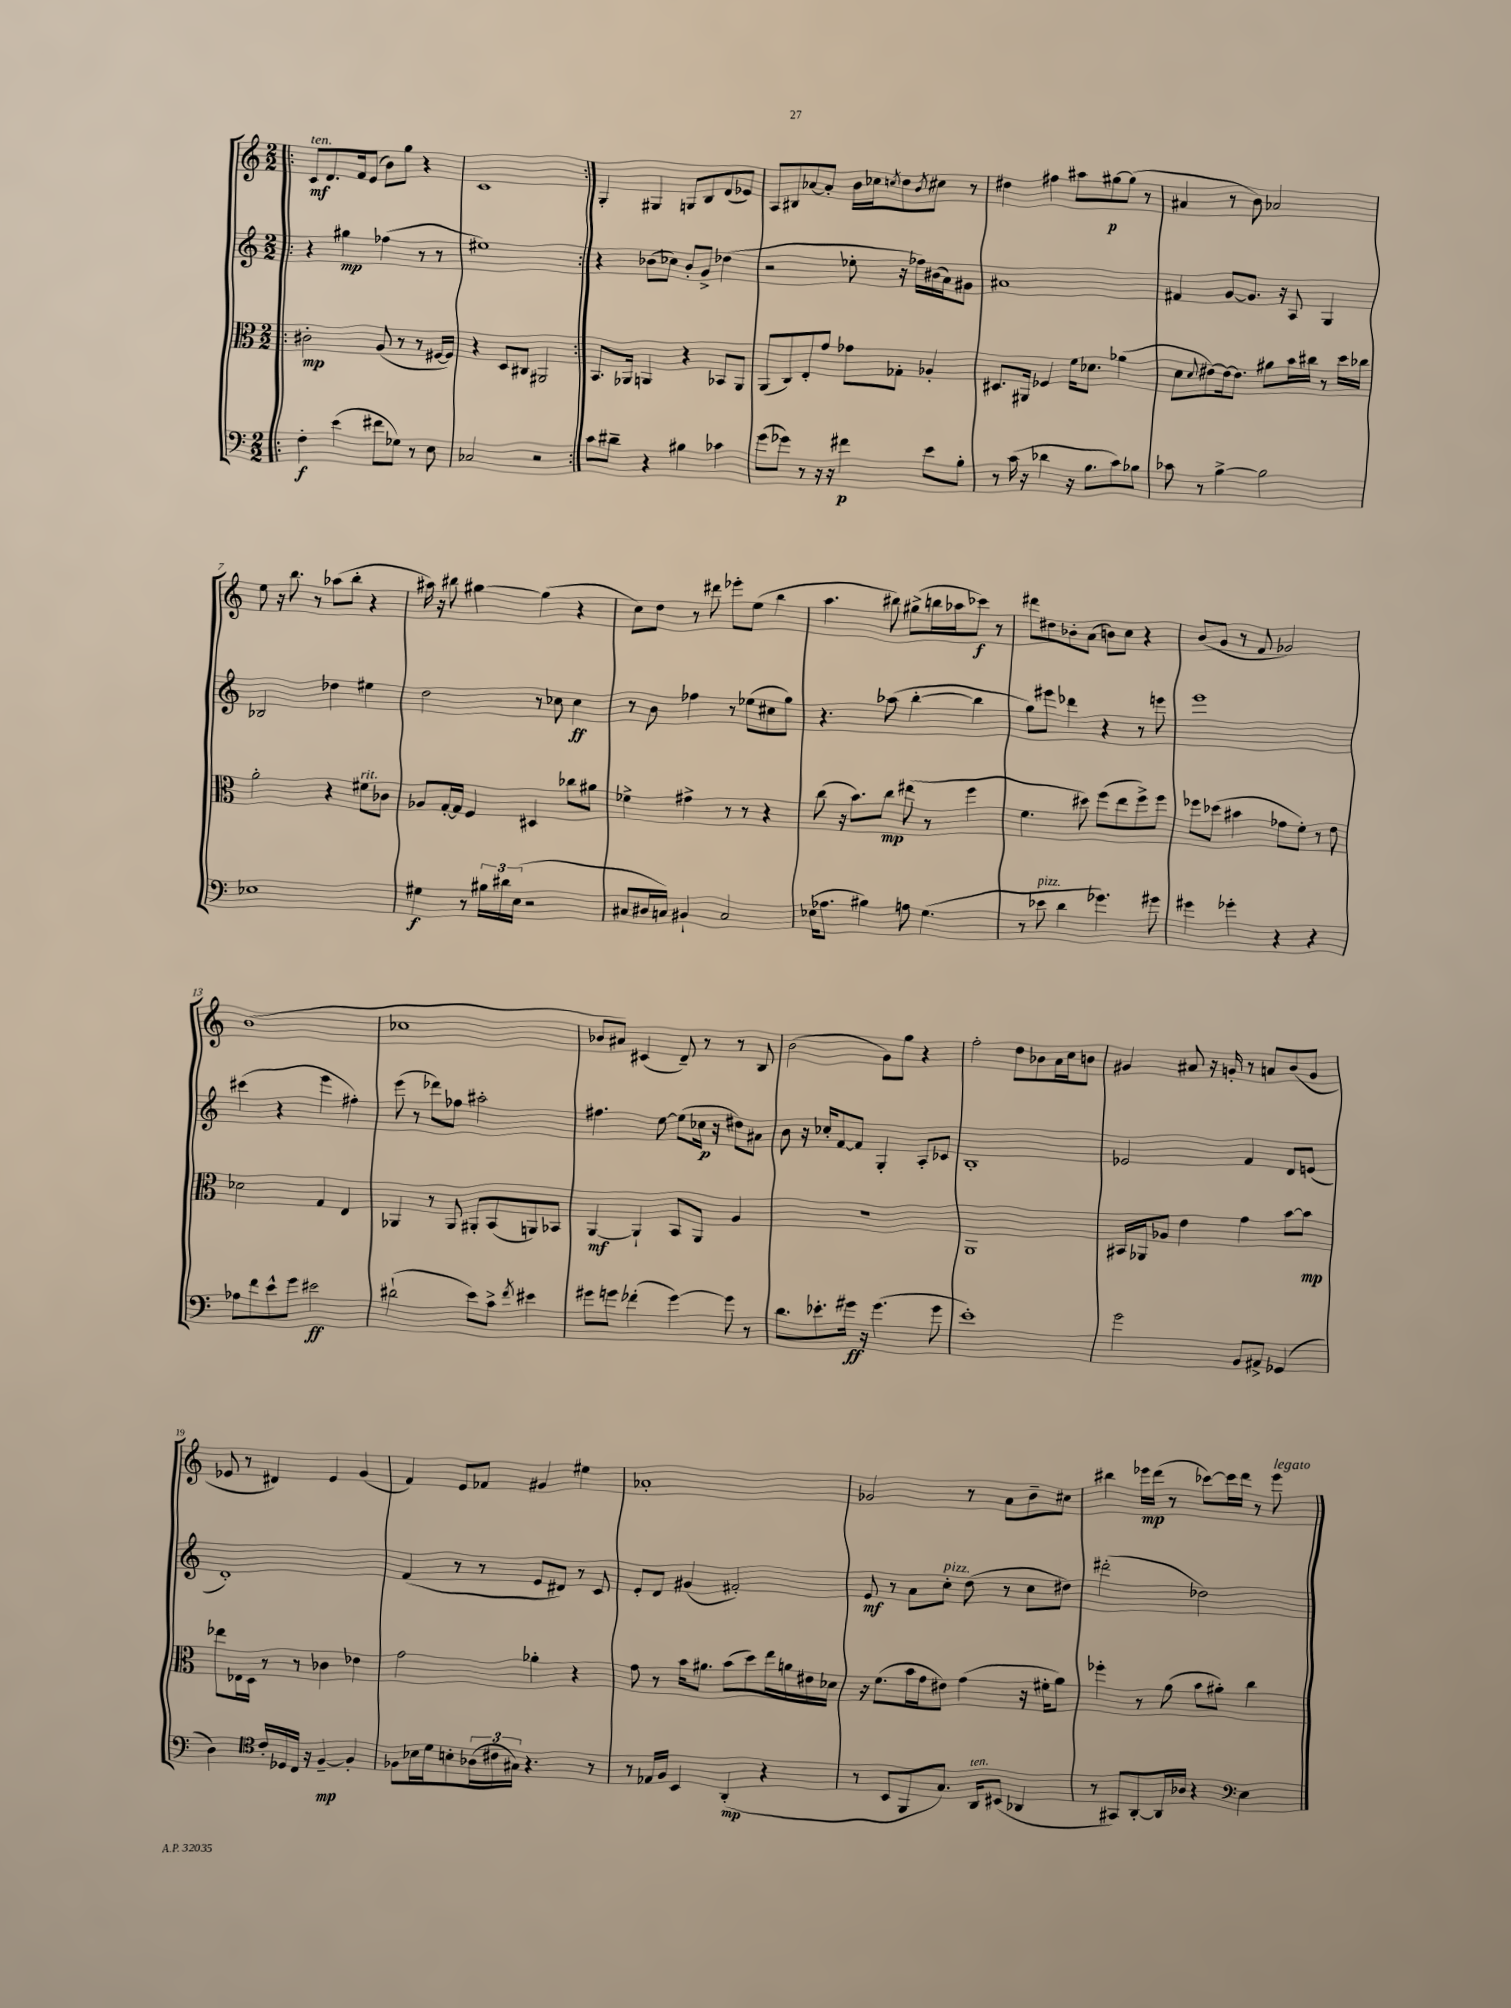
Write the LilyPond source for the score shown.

<<
\new StaffGroup <<
\new Staff = "s0" {
    \clef treble \key c \major \numericTimeSignature \time 2/2
    \repeat volta 2 { \bar ".|:" c'8\mf^\markup { \italic "ten." } d'8. f'16 e'8( b'8) g''8 r4 |
    c'1 | }
    g4-. gis4 g8 b8 d'8( ees'8) |
    a8 bis8 aes'8~ aes'8-. b'16 ces''16 \acciaccatura { c''8 } d''8 \acciaccatura { b'8 } cis''8 r8 |
    dis''4 fis''4 ais''8 gis''8~\p gis''8( r8 |
    ais'4 r8 b'8) aes'2 |
    e''8 r16 b''8. r8 aes''8( b''8-. r4 |
    ais''16) r16 bis''8 gis''4~ gis''4( r4 |
    c''8) d''8 r8 dis'''8 ees'''8-. e''8( b''4 |
    a''4. bis''8) gis''8->( b''16 aes''16 ces'''8\f) r8 |
    dis'''8 dis''8 bes'8-. a'8( b'8) c''8 r4 |
    b'8( g'8 r8 f'8 ges'2) |
    b'1( |
    ces''1 |
    bes'8 ais'8) cis'4( d'8--) r8 r8 b8 |
    b'2( g'8) g''8 r4 |
    f''2-. d''8 bes'8 a'16 c''16 b'8 |
    gis'4 ais'8 r16 g'16-. r8 a'8 b'8( g'8 |
    ees'8 r8 dis'4) ees'4 g'4( |
    f'4) e'8 fes'8 gis'4 eis''4 |
    aes'1-. |
    ges'2 r8 a'8 b'8-- cis''8 |
    bis''4 ees'''16\mp d'''16( r8 ces'''8~) ces'''16 d'''16 r8 ees'''8^\markup { \italic "legato" } \bar "|." |
}
\new Staff = "s1" {
    \clef treble \key c \major \numericTimeSignature \time 2/2
    \repeat volta 2 { \bar ".|:" r4 gis''4\mp fes''4( r8 r8 |
    eis''1) | }
    r4 bes'8( ces''8) bes'8-. g'8-> des''4( |
    r2 ees''8-. r16 fes''16) bis'16( a'16) gis'8 |
    ais'1 |
    fis'4 g'8~ g'8. r16 a8 g4 |
    bes2 des''4 eis''4 |
    d''2 r8 ces''8 ces''4\ff |
    r8 b'8 fes''4 r8 ees''8( cis''8 g''8) |
    r4. aes''8( b''4~-. b''4 |
    g''8) eis'''8 des'''4 r4 r8 e'''8 |
    e'''1 |
    cis'''4( r4 e'''4 fis''4-.) |
    e'''8( r8 des'''8) fes''8 ais''2-. |
    fis''4. e''8~ e''8( ces''16\p r16 dis''8) ais'8 |
    b'8 r16 ces''16-. f'8~ f'8 g4-. a8-. ces'8 |
    b1-. |
    ees'2 f'4 d'8 e'8( |
    d'1-.) |
    f'4( r8 r8 e'8 dis'8) r8 c'8 |
    e'8-. d'8 gis'4( fis'2-.) |
    e'8\mf r8 a'8 c''8-.^\markup { \italic "pizz." } d''8( r8 c''8 dis''8) |
    dis'''2-.( des''2) \bar "|." |
}
\new Staff = "s2" {
    \clef alto \key c \major \numericTimeSignature \time 2/2
    \repeat volta 2 { \bar ".|:" cis'2-.\mp a8( r8 r8 fis16~ fis16) |
    r4 d8 cis8 ais,2 | }
    b,8. aes,16 a,4 r4 bes,8 a,8 |
    a,8( c8) e8-. g'8 ges'8 ges8-. aes4-. |
    dis8. ais,16 fes4 f'16 des'8. aes'4( |
    d'8 \appoggiatura { d'8 } eis'8~) eis'16~ eis'8. ais'8 b'16 cis''16 r8 d''16 ces''16 |
    a'2-. r4 fis'8^\markup { \italic "rit." } ces'8 |
    aes8 g16~-. g16 f4 dis4 ces''8 ais'8 |
    fes'4-> gis'4-> r8 r8 r4 |
    c''8( r16 b'8.) c''8\mp eis''8( r8 f''4 |
    f'4. dis''8) f''8( e''8 f''8->) f''8 |
    fes''8 des''8( bis'4 ges'8 f'8-.) r8 e'8 |
    des'2 g4 e4 |
    aes,4 r8 aes,8 ais,8-. b,8( a,8) bes,8 |
    a,4~\mf a,4-! b,8 a,8 a4 |
    R1 |
    a,1 |
    bis,16 aes,16 aes8 e'4 g'4 b'8~ b'8\mp |
    ees''8 ees16 d16 r8 r8 ces'4 ees'4 |
    g'2 aes'4-. r4 |
    g'8 r8 b'16 ais'8. b'8( d''8) e''16 a'16 eis'16 des'16 |
    r16 f'8.( b'16 g'16 eis'8) g'4( r16 fis'16-. a'8) |
    fes''4-. r8 a'8( b'8 ais'8-.) c''4 \bar "|." |
}
\new Staff = "s3" {
    \clef bass \key c \major \numericTimeSignature \time 2/2
    \repeat volta 2 { \bar ".|:" f4-.\f e'4( fis'8 ges8) r8 e8 |
    ces2 r2 | }
    c'8 dis'8-- r4 bis4 ces'4 |
    g'8( ges'8) r8 r16 r16 fis'4\p e'8 b8-. |
    r8 c'16( r16 des'4 r16 b8. c'8) bes8 |
    ces'8 r8 b4~-> b2 |
    ees1 |
    gis4\f r8 \tuplet 3/2 { bis16 dis'16 e16( } r2 |
    cis8 dis16 c16) bis,4-! c2 |
    ees16( aes8. bis4) a8 g4.( |
    r8 ees'8^\markup { \italic "pizz." } d'4 ges'4.) gis'8 |
    gis'4 ges'4-. r4 r4 |
    aes8 f'8 e'8-^ g'8 eis'2\ff |
    dis'2-!( e'8) c'8-> \acciaccatura { f'8 } eis'4 |
    gis'8 g'8 fes'4-.( g'4~) g'8 r8 |
    d'8. ees'8.-. gis'16\ff r16 gis'4.( gis'8 |
    e'1-.) |
    g'2 b,8 ais,8-> ges,4( |
    d4) \clef tenor c'16-. des16 c16 r16 f4~--\mp f4-. |
    fes8 bes16 d'16 b8-. \tuplet 3/2 { aes16( cis'16 gis16) } r4. r8 |
    r8 ees16 f16 b,4 a,4-.\mp( r4 |
    r8 b,8 f,8 g8.) a,16^\markup { \italic "ten." } bis,8( aes,4 |
    r8 gis,8) a,8~-. a,16 aes16 r4 \clef bass e4 \bar "|." |
}
>>
>>
